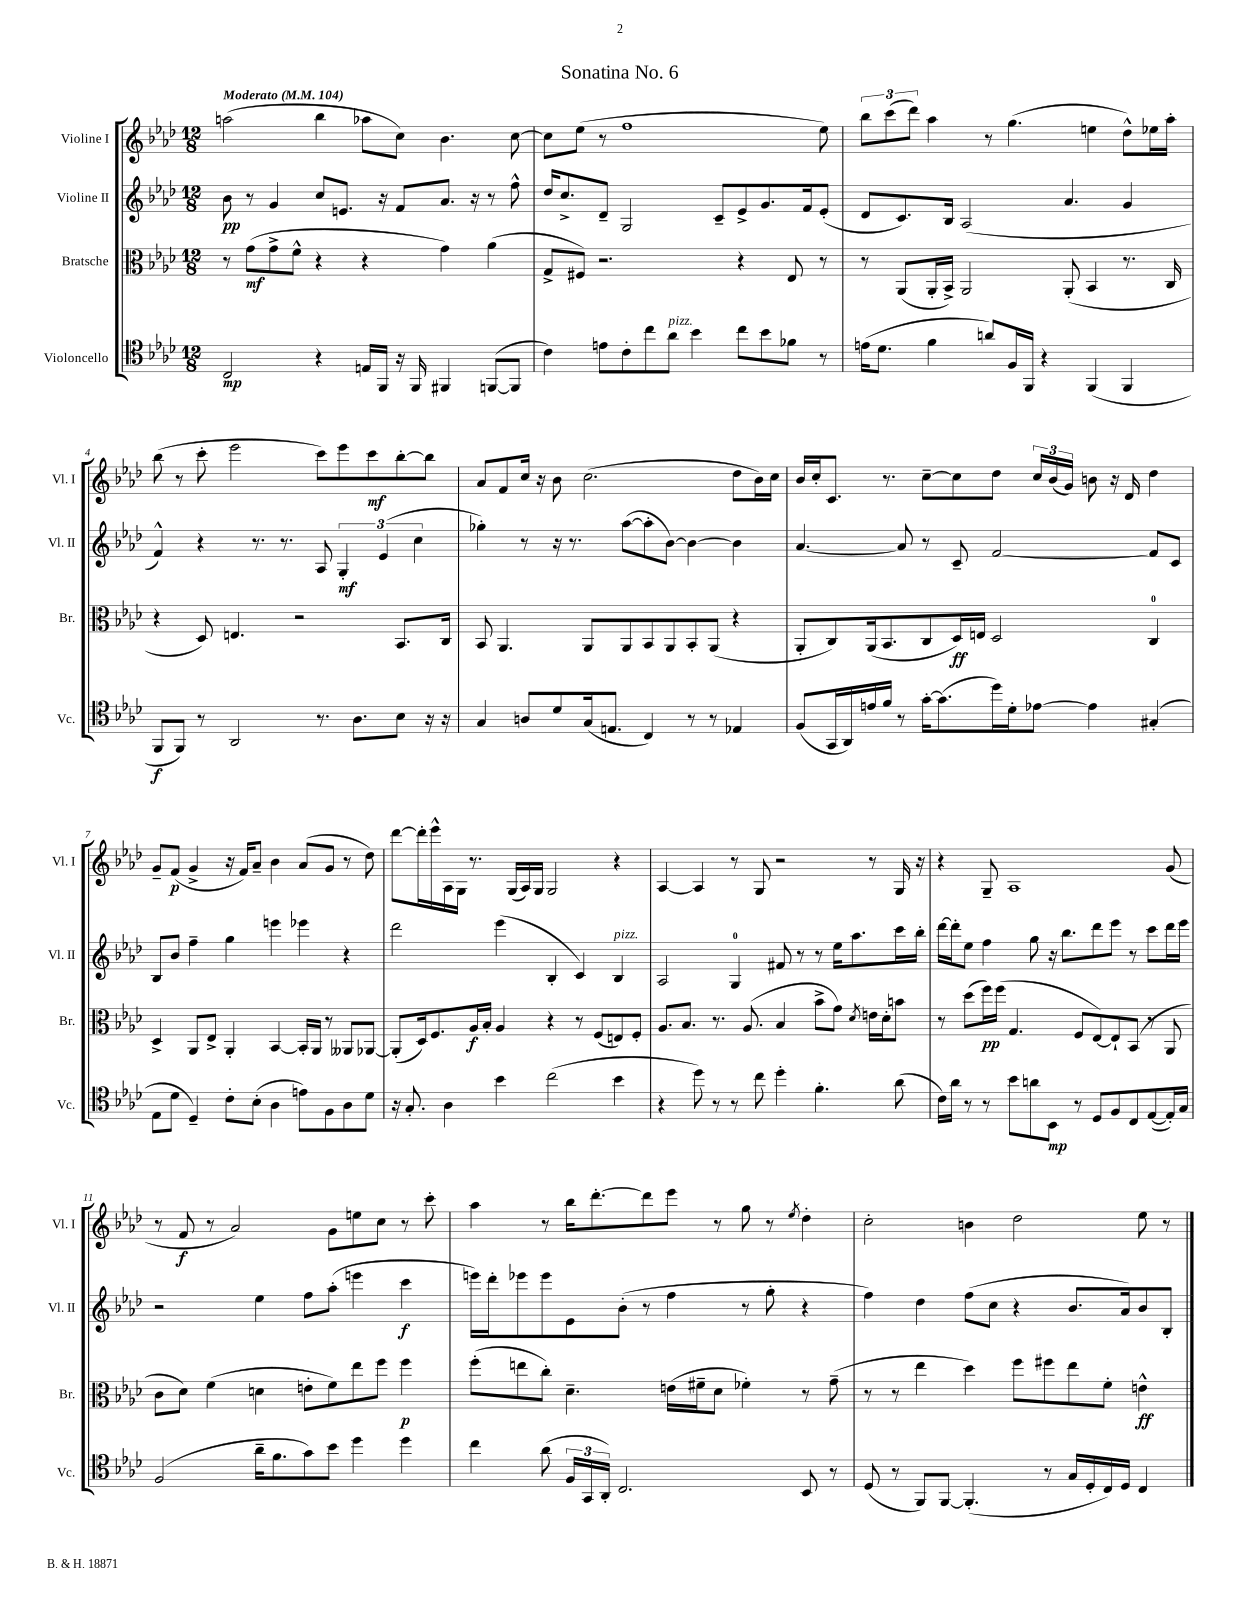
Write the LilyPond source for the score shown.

\header { title = "Sonatina No. 6" }
<<
\new StaffGroup <<
\new Staff = "s0" \with { instrumentName = "Violine I" shortInstrumentName = "Vl. I" } {
    \clef treble \key aes \major \numericTimeSignature \time 12/8 \tempo "Moderato" 4 = 104
    \autoBeamOff a''2( bes''4 aes''8[ c''8]) bes'4. c''8~ |
    c''8[ ees''8]( r8 f''1 ees''8) |
    \tuplet 3/2 { bes''8[ c'''8( des'''8]) } aes''4 r8 g''4.( e''4 des''8[-^) ees''16 aes''16]-. |
    bes''8( r8 c'''8-. ees'''2 c'''8[) ees'''8 c'''8\mf bes''8~-. bes''8] |
    aes'8[ f'8 c''16] r16 bes'8 c''2.( des''8[ bes'16) c''16] |
    bes'16[ c''16-. c'8.] r8. c''8[~-- c''8 des''8] \tuplet 3/2 { c''16[ bes'16( g'16]) } b'8 r16 des'16 des''4 |
    g'8[-- f'8]\p( g'4-> r16 f'16[) aes'8]-- bes'4 aes'8[( g'8] r8 des''8) |
    des'''8[~ des'''16-. ees'''16-^ aes16 g16] r8. g16[( aes16) g16] g2 r4 |
    aes4~ aes4 r8 g8 r2 r8 g16 r16 |
    r4 g8-- aes1 g'8( |
    r8 f'8\f r8 aes'2) g'8[ e''8 c''8] r8 c'''8-. |
    aes''4 r8 bes''16[ des'''8.~-. des'''8 ees'''8] r8 g''8 r8 \acciaccatura { ees''8 } des''4-. |
    c''2-. b'4 des''2 ees''8 r8 \bar "|." |
}
\new Staff = "s1" \with { instrumentName = "Violine II" shortInstrumentName = "Vl. II" } {
    \clef treble \key aes \major \numericTimeSignature \time 12/8
    \autoBeamOff bes'8\pp r8 g'4 c''8[ e'8.] r16 f'8[ aes'8.] r16 r8 f''8-^ |
    des''16[ c''8.-> des'8]-- g2 c'8[-- ees'8-> g'8. f'16 ees'8]-.( |
    des'8[ c'8.) bes16] aes2( aes'4. g'4 |
    f'4-^) r4 r8. r8. aes8 \tuplet 3/2 { g4-.\mf ees'4( c''4 } |
    ges''4-.) r8 r16 r8. aes''8[~( aes''8-. bes'8]~) bes'4~ bes'4 |
    aes'4.~ aes'8 r8 c'8-- f'2~ f'8[ c'8] |
    bes8[ bes'8] f''4-- g''4 e'''4 ees'''4 r4 |
    des'''2 ees'''4( bes4-. c'4) bes4^\markup { \italic "pizz." } |
    aes2 g4-0 fis'8 r8 r8 ees''16[ aes''8. c'''16 bes''16]-. |
    des'''16[~ des'''16-. ees''8] f''4 g''8 r16 bes''8.[ des'''8 ees'''8] r8 c'''8[ des'''16 ees'''16] |
    r2 ees''4 f''8[ aes''8]-.( e'''4 c'''4\f |
    e'''16[) des'''16-. ees'''8 ees'''8 ees'8 bes'8]-.( r8 f''4 r8 g''8-. r4 |
    f''4) des''4 f''8[( c''8] r4 bes'8.[ aes'16) bes'8 bes8]-. \bar "|." |
}
\new Staff = "s2" \with { instrumentName = "Bratsche" shortInstrumentName = "Br." } {
    \clef alto \key aes \major \numericTimeSignature \time 12/8
    \autoBeamOff r8 g'8[\mf( g'8-> f'8]-^ r4 r4 g'4) aes'4( |
    g8[-> fis8]) r2. r4 ees8 r8 |
    r8 aes,8[( aes,16-. bes,16]->) aes,2 aes,8-.( bes,4 r8. c16 |
    r4 des8) e4. r2 bes,8.[ c16] |
    bes,8 aes,4. aes,8[ aes,8 bes,8 aes,8 bes,8-. aes,8]( r4 |
    aes,8[-. c8) aes,16( bes,8. c8 des16\ff) e16] des2 c4-0 |
    des4-> aes,8[ ees8]-> aes,4-. bes,4~ bes,16[-. aes,16] r8 aeses,8[ aes,8]~ |
    aes,8[-.( des16) f8. aes16\f bes16]-. aes4 r4 r8 f8[( e8) f8]-. |
    aes8.[ bes8.] r8. aes8.( bes4 bes'8[-> g'8]) \acciaccatura { des'8 } e'16[ des'16-. b'8] |
    r8 des''8[( f''16\pp) f''16]( g4. f8[ ees8~) ees8-! bes,8]( r8 aes,8 |
    c'8[ des'8]) f'4( d'4 e'8[-. f'8) ees''8 f''8] f''4\p |
    f''8[-.( e''8 c''8]-.) des'4.-- e'16[( fis'16-- des'8] fes'4-.) r8 g'8--( |
    r8 r8 ees''4 des''4) f''8[ fis''8 ees''8 f'8]-. e'4-^\ff \bar "|." |
}
\new Staff = "s3" \with { instrumentName = "Violoncello" shortInstrumentName = "Vc." } {
    \clef tenor \key aes \major \numericTimeSignature \time 12/8
    \autoBeamOff c2\mp r4 e16[ f,16] r16 f,16 fis,4 f,8[~( f,8] |
    c'4) e'8[ c'8-. c''8 aes'8]^\markup { \italic "pizz." } bes'4 c''8[ bes'8 fes'8] r8 |
    e'16[( des'8.] f'4 a'8[) f16 f,16] r4 f,4( f,4 |
    f,8[\f f,8]) r8 aes,2 r8. aes8.[ bes8] r16 r16 |
    g4 a8[ des'8 g16( e8.] c4) r8 r8 ees4 |
    f8[( g,16 aes,16) e'16 f'16] r8 g'16[~-. g'8.( des''16) des'16-. ees'8]~ ees'4 gis4-.( |
    ees8[ des'8] des4--) c'8[-. bes8]-.( aes4 e'8[) f8 aes8 des'8] |
    r16 g8.-. aes4 bes'4 c''2( bes'4 |
    r4 des''8) r8 r8 c''8 des''4-. f'4.-. aes'8( |
    c'16[) aes'16] r8 r8 bes'8[ a'8 bes,8]\mp r8 des8[ f8 c8 ees8~( ees16-.) g16] |
    f2( aes'16[-- f'8. g'8) bes'8] des''4 des''4 |
    c''4 aes'8( \tuplet 3/2 { f16[ g,16 aes,16]-.) } c2. bes,8 r8 |
    des8( r8 f,8[) f,8]~ f,4.-.( r8 g16[ des16-. c16) des16] c4 \bar "|." |
}
>>
>>
